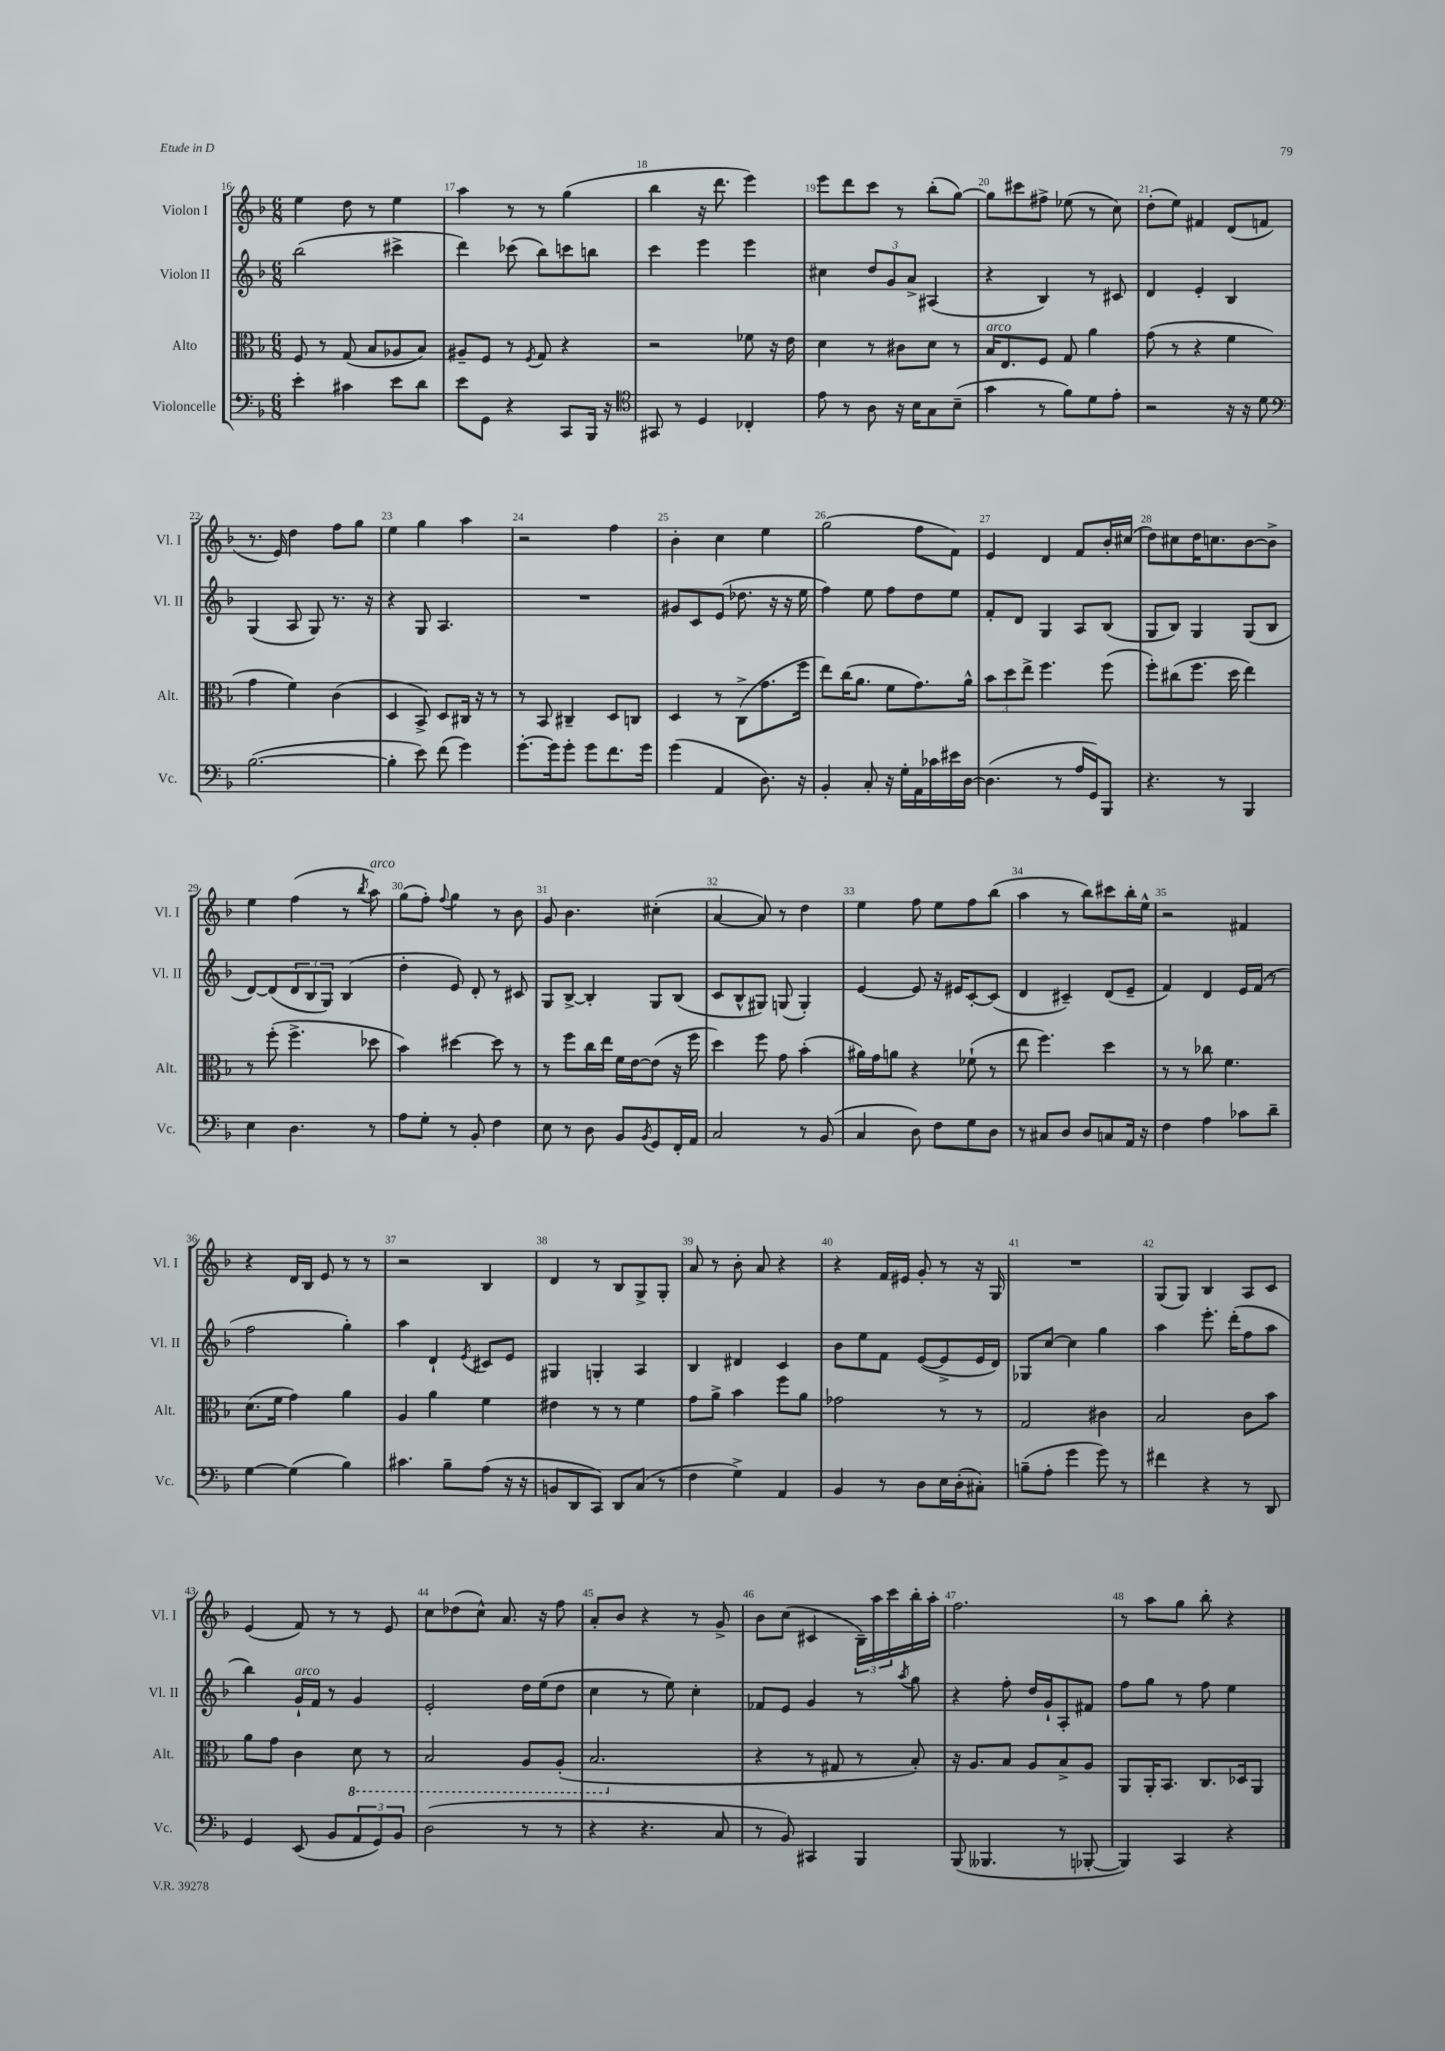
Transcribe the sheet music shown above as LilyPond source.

<<
\new StaffGroup <<
\new Staff = "s0" \with { instrumentName = "Violon I" shortInstrumentName = "Vl. I" } {
    \clef treble \key f \major \numericTimeSignature \time 6/8
    e''4 d''8 r8 e''4 |
    a''4 r8 r8 g''4( |
    bes''4 r16 d'''8. e'''4) |
    e'''8 d'''8 c'''8 r8 bes''8-.( g''8~) |
    g''8 cis'''8 fis''8-> ees''8( r8 c''8) |
    d''8-.( e''8) fis'4 d'8( f'8 |
    r8. e'16) d''4 f''8 g''8 |
    e''4 g''4 a''4 |
    r2 f''4 |
    bes'4-. c''4 e''4 |
    g''2( f''8 f'8) |
    e'4 d'4 f'8 bes'16-. cis''16( |
    d''8) cis''8 d''16 c''8. bes'8~ bes'8-> |
    e''4 f''4( r8 \acciaccatura { bes''8 } a''8^\markup { \italic "arco" }) |
    g''8( f''8-.) \appoggiatura { f''8 } g''4 r8 bes'8 |
    g'8 bes'4. cis''4-.( |
    a'4~ a'8) r8 d''4 |
    e''4 f''8 e''8 f''8 bes''8( |
    a''4 r8 bes''8) cis'''8 bes''16-. e''16-^ |
    r2 fis'4 |
    r4 d'16 bes16 e'8 r8 r8 |
    r2 bes4 |
    d'4 r8 bes8 g8-> g8-. |
    a'8 r8 bes'8-. a'8 r4 |
    r4 f'16 eis'16 g'8-. r8 r16 g16 |
    R2. |
    g8( g8) bes4 a8 c'8 |
    e'4( f'8) r8 r8 e'8 |
    c''8 des''8( c''8-^) a'8. r16 f''8 |
    a'8-. bes'8 r4 r8 g'8-> |
    bes'8 c''8( cis'4 \tuplet 3/2 { bes16--) a''16 c'''16 } bes''16-. a''16-. |
    f''2. |
    r8 a''8 g''8 bes''8-. r4 \bar "|." |
}
\new Staff = "s1" \with { instrumentName = "Violon II" shortInstrumentName = "Vl. II" } {
    \clef treble \key f \major \numericTimeSignature \time 6/8
    bes''2( cis'''4-> |
    d'''4) ces'''8( bes''8) c'''8 b''8 |
    c'''4 e'''4 e'''4 |
    cis''4 \tuplet 3/2 { d''8 g'8 a'8-> } ais4( |
    r4 bes4) r8 cis'8 |
    d'4 e'4-. bes4 |
    g4( a8 g8) r8. r16 |
    r4 g8 a4. |
    R2. |
    gis'8 c'8 e'8( des''8. r16 r16 e''16 |
    f''4) e''8 f''8 d''8 e''8 |
    f'8-. d'8 g4 a8 bes8( |
    g8 bes8) g4 g8( bes8 |
    d'8~) d'8( \tuplet 3/2 { d'8 bes8 g8) } bes4( |
    d''4-. e'8) d'8-. r8 cis'8 |
    g8 bes8~-> bes4-. g8 bes8( |
    c'8 bes8-^ gis8) g8( g4-.) |
    e'4~ e'8 r16 eis'16 c'8~-. c'8( |
    d'4 cis'4--) d'8( e'8-- |
    f'4) d'4 e'16 f'16( r8 |
    f''2 g''4-.) |
    a''4 d'4-! \acciaccatura { e'8 } cis'8 e'8 |
    gis4 g4-. a4 |
    bes4 dis'4 c'4 |
    bes'8 e''8 f'8 e'8~( e'8-> e'16 d'16) |
    ges8 c''8~ c''4 g''4 |
    a''4 e'''8.-. d'''16-.( f''8 a''8 |
    bes''4) g'16-!^\markup { \italic "arco" } f'16 r8 g'4 |
    e'2-. d''16 e''16( d''8 |
    c''4 r8 e''8) c''4-. |
    fes'8 e'8 g'4 r8 \acciaccatura { a''8 } g''8 |
    r4 f''8-. d''16 g'16-! a8-. fis'8 |
    f''8 g''8 r8 f''8 e''4 \bar "|." |
}
\new Staff = "s2" \with { instrumentName = "Alto" shortInstrumentName = "Alt." } {
    \clef alto \key f \major \numericTimeSignature \time 6/8
    f8 r8 g8( bes8 aes8 bes8) |
    ais8-- f8 r8 \acciaccatura { f8 } g8 r4 |
    r2 fes'8 r16 e'16 |
    d'4 r8 cis'8 d'8 r8 |
    bes16^\markup { \italic "arco" } e8. f8 g8 a'4 |
    g'8( r8 r4 f'4 |
    g'4 f'4) c'4( |
    d4 bes,8->) d8 cis16 r16 r8 |
    r8 bes,8 cis4-- d8 c8 |
    d4 r8 c8->( g'8. f''16 |
    e''8) c''16( a'8. f'8 g'8.) a'16-^ |
    \tuplet 3/2 { bes'8 d''8 e''8-> } f''4. f''8( |
    f''8-.) cis''8( f''8. d''16 e''4) |
    r8 f''8-.( f''4.-> des''8 |
    bes'4) dis''4~ dis''8 r8 |
    r8 f''8 c''16 e''16 f'16 e'16~ e'8( r16 f''16 |
    d''4) f''8 g'8 bes'4-.( |
    ais'16) g'16 a'8 r4 fes'8-!( r8 |
    e''8 f''4.) d''4 |
    r8 r8 ces''8 f'4. |
    d'8.( f'16 g'4) a'4 |
    a4 a'4 f'4 |
    eis'4 r8 r8 f'4 |
    g'8 a'8-> bes'4 f''8 a'8 |
    ges'2 r8 r8 |
    g2 cis'4 |
    bes2 c'8 bes'8 |
    a'8 g'8 c'4 \ottava #-1 d8 r8 |
    bes,2 a,8 a,8-.( |
    bes,2. \ottava #0 |
    r4 r8 gis8 r8 bes8-.) |
    r16 a8. bes8 a8 bes8-> a8 |
    a,8 a,16-. bes,8. c8. des16 a,8 \bar "|." |
}
\new Staff = "s3" \with { instrumentName = "Violoncelle" shortInstrumentName = "Vc." } {
    \clef bass \key f \major \numericTimeSignature \time 6/8
    e'4-. cis'4 e'8 d'8 |
    e'8 g,8 r4 c,8 bes,,16 r16 |
    \clef tenor gis,8 r8 d4 ces4-. |
    e'8 r8 a8 r16 bes16 g8 bes8--( |
    g'4 r8 f'8) d'8 e'8-. |
    r2 r16 r16 d'8 |
    \clef bass bes2.~( |
    bes4-. e'8) f'8( g'4) |
    g'8.~-. g'16 g'8-. g'8 f'8. g'16 |
    g'4( a,4 d8.) r16 |
    bes,4-. c8-. r16 g16-. a,16 ces'16 eis'16 d16~ |
    d4.( r8 a16 g,16) bes,,8 |
    r4. r8 bes,,4 |
    e4 d4. r8 |
    a8 g8-. r8 bes,8-. f4 |
    e8 r8 d8 bes,8 \acciaccatura { bes,8 } g,8 f,16-. a,16 |
    c2 r8 bes,8( |
    c4 d8) f8 g8 d8 |
    r8 cis8 d8 d8 c8 a,16 r16 |
    f4 a4 ces'8 d'8-- |
    g4~ g4( bes4) |
    cis'4. bes8-- a8( r16 r16 |
    b,8 d,8 c,8) d,8 c8( r8 |
    f4 g4->) a,4 |
    bes,4 r8 d8 e16 d16-.( cis8-.) |
    b8--( a8-. g'4 g'8) r8 |
    fis'4 r4 r8 d,8 |
    g,4 e,8( bes,8 \tuplet 3/2 { a,8 g,8) bes,8 } |
    d2( r8 r8 |
    r4 r4. c8 |
    r8 bes,8) cis,4 bes,,4 |
    bes,,8( beses,,4. r8 bes,,8~-. |
    bes,,4) c,4 r4 \bar "|." |
}
>>
>>
\layout { \context { \Score currentBarNumber = #16 \override BarNumber.break-visibility = ##(#f #t #t) barNumberVisibility = #all-bar-numbers-visible } }
